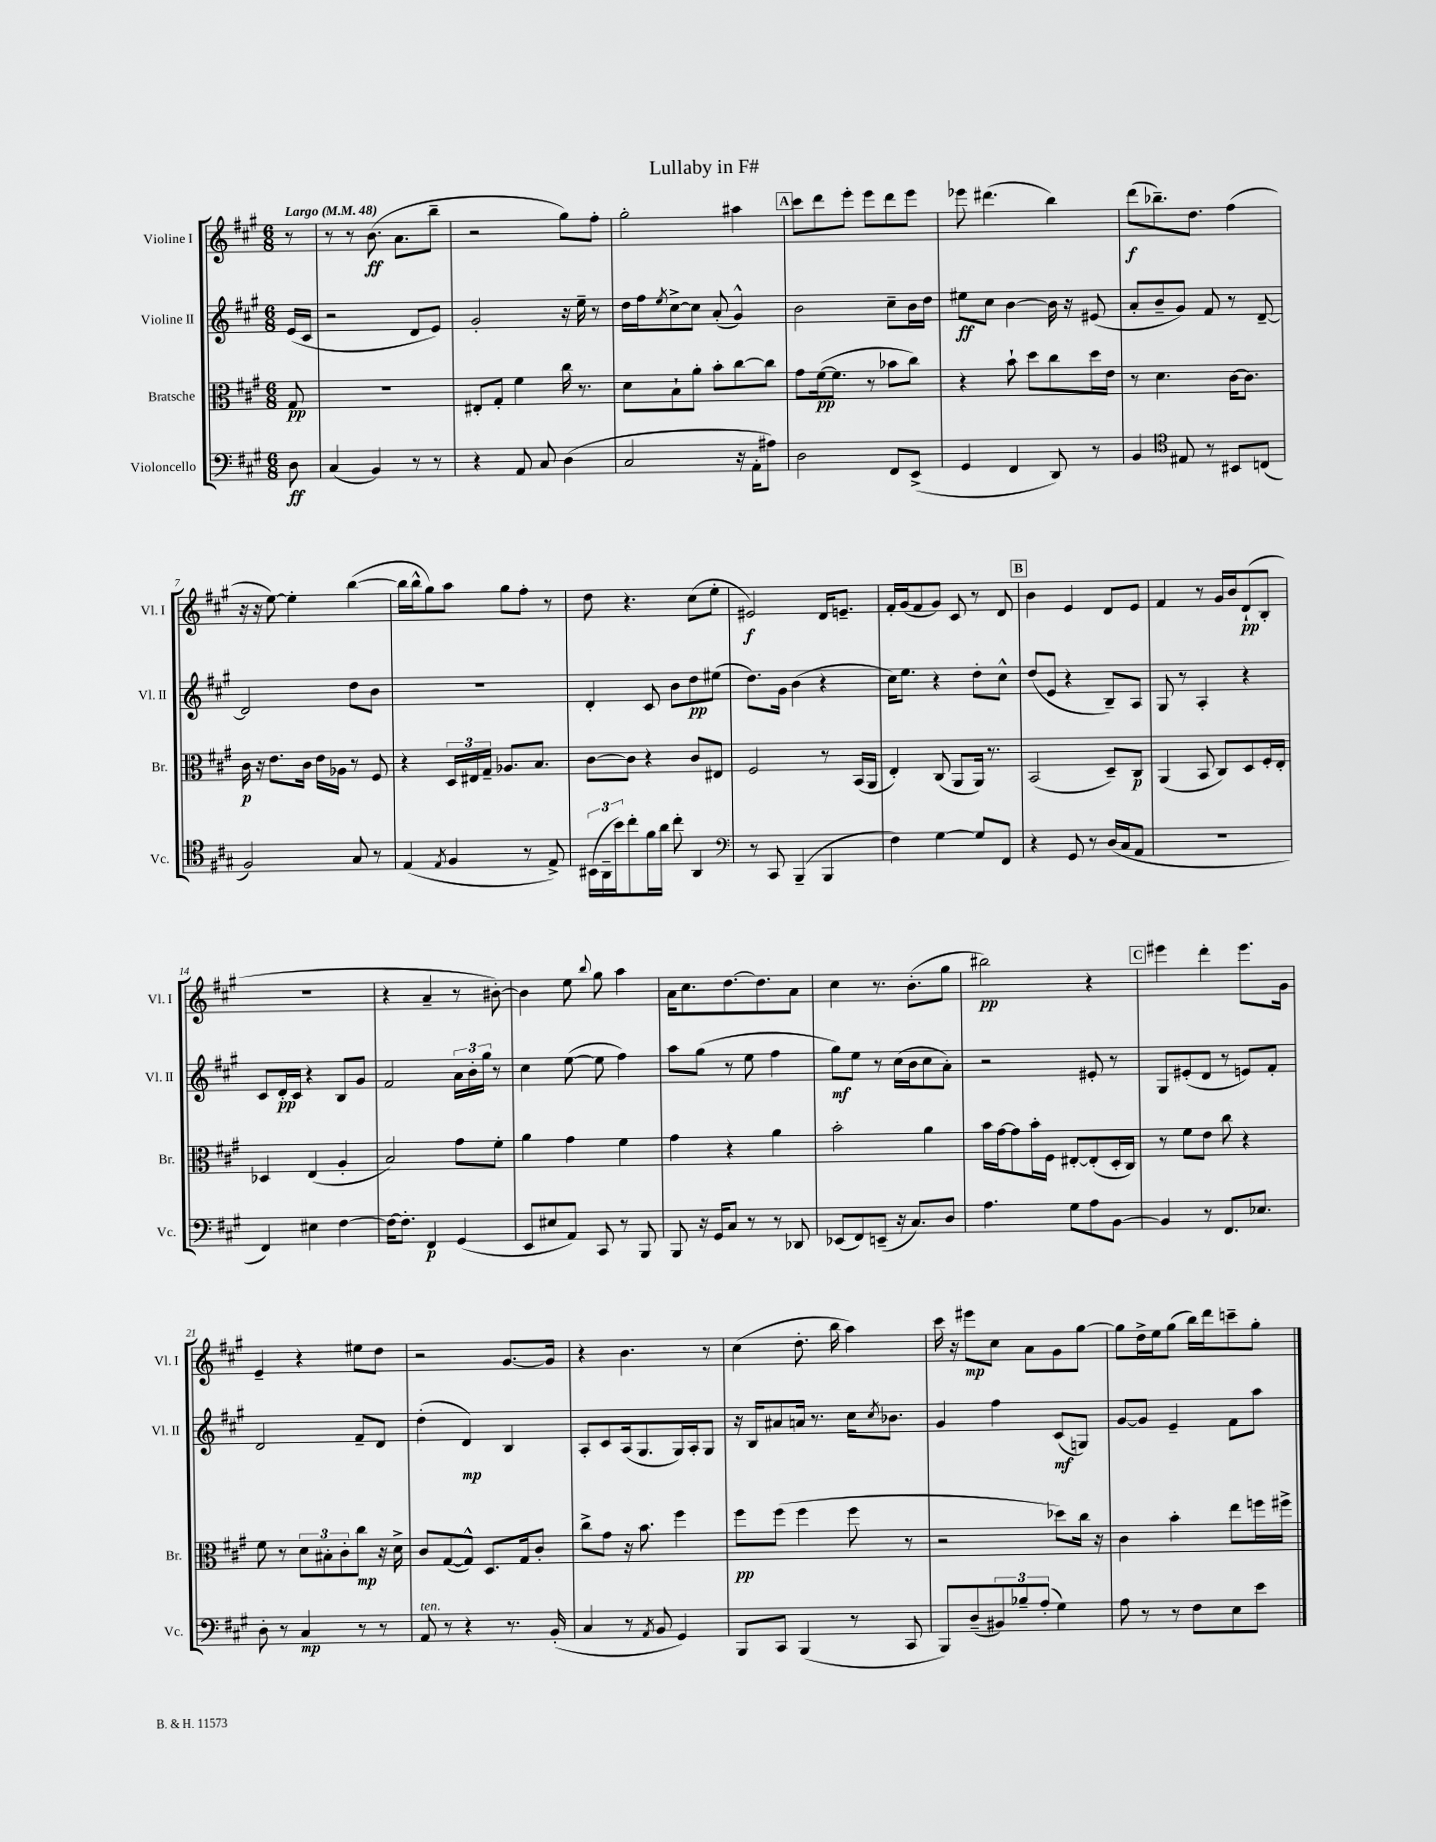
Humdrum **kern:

**kern	**kern	**kern	**kern
*staff4	*staff3	*staff2	*staff1
*clefF4	*clefC3	*clefG2	*clefG2
*k[f#c#g#]	*k[f#c#g#]	*k[f#c#g#]	*k[f#c#g#]
*M6/8	*M6/8	*M6/8	*M6/8
*MM48	*MM48	*MM48	*MM48
8D\	8G#/	(16e/LL	8r
.	.	16c#/JJ	.
=	=	=	=
(4C#/	2.r	2r	8r
.	.	.	8r
4BB/)	.	.	(8.b\
.	.	.	8.a\L
8r	.	8d/L	.
8r	.	8e/J)	8bb~\J
=	=	=	=
4r	8E#'/L	2g#'/	2r
.	8G#'/J	.	.
8AA/	4f#\	.	.
8C#/	.	.	.
(4D\	16cc#\	16r	8gg#\L)
.	8.r	16ee~\	.
.	.	8r	8ff#'\J
=	=	=	=
2C#/	8d\L	16dd\LL	2gg#'\
.	.	16ff#\J	.
.	.	8qee/	.
.	8B`\	[8cc#^\	.
.	8a'\J	8cc#\]J	.
.	8b'\L	(8a'/	.
16r	[8cc#\	4g#^^/)	4aa#\
16AA'\LK	.	.	.
8A#\J)	8cc#\]J	.	.
=	=	=	=
2D\	8g#\L	2b\	8ccc#\L
.	([16f#\k	.	8ddd\
.	8.f#\]J	.	.
.	.	.	8eee'\J
.	8r	.	8eee\L
8FF#/L	8b-\L	8cc#~\L	8ddd\
(8EE^/J	8cc#\J)	16b\L	8eee\J
.	.	16dd\JJ	.
=	=	=	=
4GG#/	4r	8ee#\L	8eee-\
.	.	8cc#\J	(4.ddd#\
4FF#/	8b`\	[4b\	.
.	8dd\L	.	.
8DD/)	8cc#\	16b\]	4bb\)
.	.	16r	.
8r	16dd\L	(8e#/	.
.	16e\JJ	.	.
=	=	=	=
4BB/	8r	8a'/L	(8ddd\L
.	4.d\	8b~/	8.bb-~\)
*clefC4	*	*	*
8E#/	.	8g#/J)	.
.	.	.	8.dd\J
8r	.	8f#/	.
8BB#/L	[16c#\LK	8r	(4ff#\
.	8.c#\]J	.	.
(8C/J	.	[8d~/	.
=	=	=	=
2F#/)	16c#\	2d/]	16r
.	16r	.	16r
.	8.e\L	.	[8ee\)
.	.	.	4ee'\]
.	16c#\Jk	.	.
.	16e\LL	.	.
.	16A-\JJ	.	.
8G#/	8r	8dd\L	([4bb\
8r	8F#/	8b\J	.
=	=	=	=
(4E/	4r	2.r	16bb\]LL
.	.	.	16bb^^\J
.	.	.	8gg#\)
8qE/	.	.	.
4F#/	24D/LL	.	8aa\J
.	24E#/	.	.
.	24G#~/JJ	.	.
.	8.A-/L	.	8gg#\L
8r	.	.	8ff#'\J
.	8.B/J	.	.
8E^/)	.	.	8r
=	=	=	=
(24BB#\LL	[8c#\L	4d'/	8dd\
24AA~\	.	.	.
24b\J)	.	.	.
8cc#'\	8c#\]J	.	4.r
16f#\L	4r	8c#/	.
16a\JJ	.	.	.
8cc#'\	.	8b\L	.
4AA/	8c#/L	8dd\	(8cc#\L
.	8E#/J	(8ee#\J	8ee'\J
=	=	=	=
*clefF4	*	*	*
8r	2F#/	8.dd\L)	2e#/)
8CC#/	.	.	.
.	.	16g#\Jk	.
(4BBB~/	.	(4b\	.
4BBB/	8r	4r	16d/LK
.	.	.	8.e~/J
.	(16BB/LL	.	.
.	16AA/JJ	.	.
=	=	=	=
4F#\)	4E'/)	16cc#\LK)	16f#'/LL
.	.	8.ee\J	(16g#/J
.	.	.	8f#/
[4G#\	(8C#/	4r	8g#/J)
.	8AA/L	.	8c#/
8G#/]L	16AA/Jk)	8dd'\L	8r
.	8.r	.	.
8FF#/J	.	8cc#^^\J	8d/
=	=	=	=
4r	(2BB/	(8dd/L	4b\
.	.	8e/J	.
8GG#/	.	4r	4e/
8r	.	.	.
(16D/LL	8D~/L)	8B~/L)	8d/L
16C#/J	.	.	.
8AA/J	8C#/J	8A/J	8e/J
=	=	=	=
2.r	(4AA/	8G#/	4f#/
.	.	8r	.
.	8BB/	4A'/	8r
.	8C#/L)	.	16g#/LL
.	.	.	16b/J
.	8D/	4r	(8d`/
.	16F#'/L	.	8B'/J
.	16E'/JJ	.	.
=	=	=	=
4FF#/)	4D-/	8c#/L	2.r
.	.	16d'/L	.
.	.	16c#/JJ	.
4E#\	(4E/	4r	.
[4F#\	4A'/	8B/L	.
.	.	8g#/J	.
=	=	=	=
16F#\_LK	2B/)	2f#/	4r
8.F#'\]J	.	.	.
4FF#/	.	.	4a~/
(4GG#/	8g#\L	24a\LL	8r
.	.	24b'\	.
.	.	24gg#\JJ	.
.	8f#'\J	8r	[8b#'\)
=	=	=	=
8EE/L	4a\	4cc#\	4b#\]
8E#/	.	.	.
8AA/J)	4g#\	([8ee\	8ee\
.	.	.	8qqbb/
8CC#/	.	8ee\]	8gg#\
8r	4f#\	4ff#\)	4aa\
8BBB/	.	.	.
=	=	=	=
8BBB/	4g#\	8aa\L	16a\LK
.	.	.	8.cc#\
16r	.	(8gg#\J	.
16GG#/LK	.	.	.
8C#/J	4r	8r	[8.dd\
8r	.	8ee\	.
.	.	.	8.dd\]
8r	4a\	4ff#\	.
8DD-/	.	.	8a\J
=	=	=	=
(8EE-/L	2b'\	8gg#\L)	4cc#\
8FF#/)	.	8ee\J	.
(8EE~/J	.	8r	8.r
16r	.	(16cc#\LL	.
8.C#/L)	.	16b\J	(8.b'\L
.	4a\	8cc#\	.
8D/J	.	8a'\J)	8gg#\J
=	=	=	=
4.A\	16b\LL	2r	2bb#\)
.	[16g#\J	.	.
.	8g#\]	.	.
.	16b'\L	.	.
.	16F#\JJ	.	.
8G#\L	[8E#'/L	.	.
8A\	(8E#'/]	8e#'/	4r
[8BB\J	16D'/L	8r	.
.	16C#/JJ)	.	.
=	=	=	=
4BB/]	8r	8G#/L	4eee#\
.	8f#\L	(8e#'/	.
8r	8e\J	8d/J	4ddd'\
8.FF#/L	8cc#\	8r	.
.	4r	8e/L)	8.eee#\L
8.E-/J	.	.	.
.	.	8f#'/J	.
.	.	.	16g#\Jk
=	=	=	=
8D'\	8f#\	2d/	4e~/
8r	8r	.	.
4C#/	12d\L	.	4r
.	12B#'\	.	.
.	12c#'\	.	.
8r	8cc#\J	8f#~/L	8ee#\L
8r	16r	8d/J	8dd\J
.	16d^\	.	.
=	=	=	=
8AA/	8c#/L	(4dd'\	2r
8r	([8G#/	.	.
4r	8G#^^/]J)	4d/)	.
.	8.D/L	.	.
8.r	.	4B/	[8.g#/L
.	16G#/k	.	.
.	8c#'/J	.	.
(16BB'/	.	.	16g#/]Jk
=	=	=	=
4C#/	8cc#^\L	8A'/L	4r
.	8g#\J	8c#/	.
8r	16r	(16A/k	4.b\
.	8.b\	8.G#/	.
8qAA/	.	.	.
8BB/	.	.	.
4GG#/)	4ff#\	16G#/L)	.
.	.	16A'/J	.
.	.	8G#/J	8r
=	=	=	=
8BBB/L	8ff#\L	16r	(4cc#\
.	.	16B/LK	.
8CC#/J	(8ff#\J	8a#/	.
(4BBB/	4ff#\	16a/Jk	8.dd'\
.	.	8.r	.
.	.	.	16bb\
8r	8ff#\	16cc#\LK	4aa\)
.	.	8qcc#/	.
.	.	8.b-\J	.
8CC#/	8r	.	.
=	=	=	=
8BBB/L)	2r	4g#/	16ccc#\
.	.	.	16r
(8D~/	.	.	8eee#\L
12BB#/)	.	4ff#\	8cc#\J
12B-~/	.	.	.
.	.	.	8a\L
(12A'/J	.	.	.
4G#\)	8dd-\L)	(8c#/L	8g#\
.	16cc#\Jk	8G/J)	[8gg#\J
.	16r	.	.
=	=	=	=
8A\	4c#\	[8g#/L	8gg#\]L
8r	.	8g#/]J	16dd^\L
.	.	.	16ee\J
8r	4b'\	4e~/	(8gg#\J
8F#\L	.	.	16bb\LL)
.	.	.	16ddd\J
8E\	8ee\L	8f#\L	8ccc~\
8e\J	16ff\L	8aa\J	8gg#'\J
.	16ff#^\JJ	.	.
==	==	==	==
*-	*-	*-	*-
